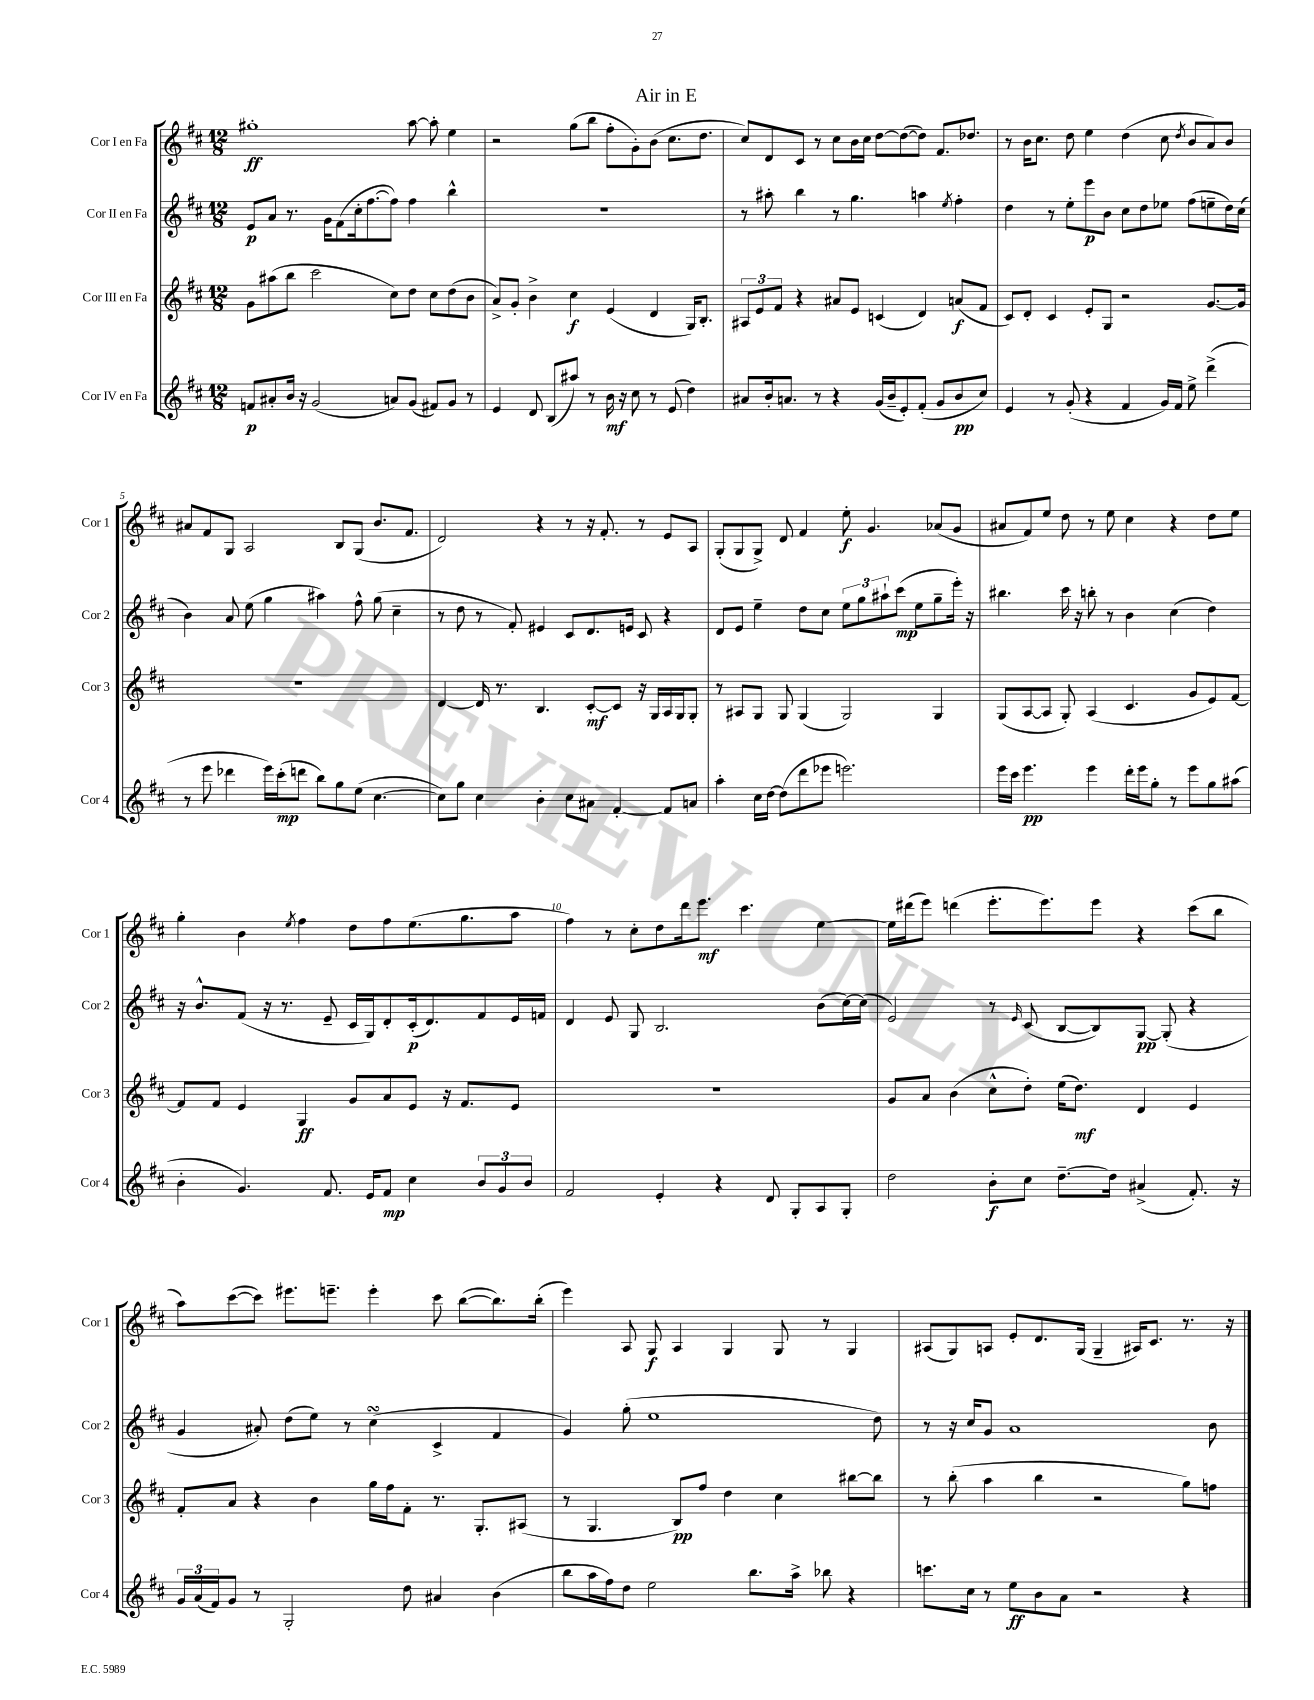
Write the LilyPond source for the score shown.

\header { title = "Air in E" }
<<
\new StaffGroup <<
\new Staff = "s0" \with { instrumentName = "Cor I en Fa" shortInstrumentName = "Cor 1" } {
    \clef treble \key d \major \numericTimeSignature \time 12/8
    gis''1-.\ff a''8~ a''8-. e''4 |
    r2 g''8( b''8 fis''8-. g'8-.) b'8( cis''8. d''8. |
    cis''8) d'8 cis'8 r8 cis''8 b'16 cis''16 d''8~ d''8~( d''8) fis'8. des''8. |
    r8 b'16 cis''8. d''8 e''4 d''4( cis''8 \acciaccatura { d''8 } b'8 a'8) b'8 |
    ais'8 fis'8 g8 a2 b8 g8( b'8. fis'8. |
    d'2) r4 r8 r16 fis'8.-. r8 e'8 a8 |
    g8-.( g8 g8->) d'8 fis'4 e''8-.\f g'4. aes'8( g'8 |
    ais'8 fis'8) e''8 d''8 r8 e''8 cis''4 r4 d''8 e''8 |
    g''4-. b'4 \acciaccatura { e''8 } fis''4 d''8 fis''8 e''8.( g''8. a''8 |
    fis''4) r8 cis''8-. d''8 d'''16 e'''8.\mf cis'''4. e''4~ |
    e''16 dis'''16( e'''8) d'''4( e'''8.-. e'''8.) e'''8 r4 cis'''8( b''8 |
    a''8) cis'''8~( cis'''8) eis'''8. e'''8.-- e'''4-. cis'''8 b''8~( b''8.) b''16-.( |
    e'''4) a8 g8\f a4 g4 g8 r8 g4 |
    ais8( g8) a8 e'8-. d'8. g16( g4-- ais16) cis'8. r8. r16 \bar "|." |
}
\new Staff = "s1" \with { instrumentName = "Cor II en Fa" shortInstrumentName = "Cor 2" } {
    \clef treble \key d \major \numericTimeSignature \time 12/8
    e'8\p a'8 r8. g'16 fis'8( cis''16-. fis''8.~ fis''8) fis''4 b''4-^ |
    R1. |
    r8 ais''8-. b''4 r8 g''4. a''4 \acciaccatura { e''8 } fis''4-. |
    d''4 r8 e''8-. e'''8\p b'8 cis''8 d''8 ees''8 fis''8( e''8-- d''16) cis''16( |
    b'4) a'8 e''8( g''4 ais''4) fis''8-^ g''8( cis''4-- |
    r8 d''8 r8 fis'8-.) eis'4 cis'8 d'8. e'16 cis'8 r4 |
    d'8 e'8 e''4-- d''8 cis''8 \tuplet 3/2 { e''8 g''8 ais''8-! } cis'''8\mp( e''8 g''8-- e'''16-.) r16 |
    bis''4. cis'''16 r16 b''8-. r8 b'4 cis''4( d''4) |
    r16 b'8.-^ fis'8( r16 r8. e'8-- cis'16 g16) d'8-. cis'16-.\p( d'8.) fis'8 e'16 f'16 |
    d'4 e'8 g8 b2. b'8( cis''16~) cis''16( |
    e'2) r8 \grace { e'16 } cis'8( b8~ b8) g8~\pp g8-.( r4 |
    g'4 ais'8-.) d''8( e''8) r8 cis''4\turn( cis'4-> fis'4 |
    g'4) g''8-.( e''1 d''8) |
    r8 r16 cis''16 g'8 a'1 b'8 \bar "|." |
}
\new Staff = "s2" \with { instrumentName = "Cor III en Fa" shortInstrumentName = "Cor 3" } {
    \clef treble \key d \major \numericTimeSignature \time 12/8
    g'8 ais''8( b''8 cis'''2 cis''8) d''8 cis''8 d''8( b'8 |
    a'8->) g'8-. b'4-> cis''4\f e'4( d'4 g16) b8.-. |
    \tuplet 3/2 { ais8 e'8 fis'8 } r4 ais'8 e'8 c'4( d'4) a'8\f( fis'8 |
    cis'8) d'8-. cis'4 e'8-. g8 r2 g'8.~ g'16 |
    R1. |
    d'4~ d'16 r8. b4. cis'8~-.\mf cis'8 r16 g16 a16 g16 g8-. |
    r8 ais8 g8 g8 g4( g2) g4 |
    g8( a8~ a8 g8-.) a4( cis'4. g'8 e'8) fis'8~ |
    fis'8 fis'8 e'4 g4\ff g'8 a'8 e'8 r16 fis'8. e'8 |
    R1. |
    g'8 a'8 b'4( cis''8-^ d''8-.) e''16( d''8.\mf) d'4 e'4 |
    fis'8-. a'8 r4 b'4 g''16 fis''16 fis'8-. r8. g8.-. ais8( |
    r8 g4. b8\pp) fis''8 d''4 cis''4 bis''8~ bis''8 |
    r8 b''8-.( a''4 b''4 r2 g''8) f''8 \bar "|." |
}
\new Staff = "s3" \with { instrumentName = "Cor IV en Fa" shortInstrumentName = "Cor 4" } {
    \clef treble \key d \major \numericTimeSignature \time 12/8
    f'8\p ais'8-. b'16 r16 g'2( a'8) g'8( fis'8) g'8 r8 |
    e'4 d'8 b8( ais''8) r8 b'16\mf r16 cis''8 r8 e'8( d''4) |
    ais'8 b'16-. a'8. r8 r4 g'16( b'16-- e'8-.) fis'8-.( g'8 b'8\pp cis''8) |
    e'4 r8 g'8-.( r4 fis'4 g'16) fis'16 e''8-> d'''4->( |
    r8 e'''8 des'''4 e'''16) cis'''16-.\mp( d'''8 b''8) g''8 e''8( cis''4.~ |
    cis''8) g''8 cis''4 b'4-. cis''8 ais'8 fis'4~-. fis'8 a'8 |
    a''4-. cis''16 d''16~ d''8( d'''8 ees'''8 e'''2.) |
    e'''16 cis'''16 e'''4.\pp e'''4 d'''16-. e'''16 g''8-. r8 e'''8 g''8 ais''8( |
    b'4-. g'4.) fis'8. e'16 fis'8\mp cis''4 \tuplet 3/2 { b'8 g'8 b'8 } |
    fis'2 e'4-. r4 d'8 g8-. a8 g8-. |
    d''2 b'8-.\f cis''8 d''8.~-- d''16 ais'4->( fis'8.-.) r16 |
    \tuplet 3/2 { g'16 a'16( fis'16) } g'8 r8 g2-. d''8 ais'4 b'4( |
    b''8 a''16 fis''16) d''8 e''2 b''8. a''16-> bes''8 r4 |
    c'''8. cis''16 r8 e''8\ff b'8 a'8 r2 r4 \bar "|." |
}
>>
>>
\layout { \context { \Score \override BarNumber.break-visibility = ##(#f #t #t) barNumberVisibility = #(every-nth-bar-number-visible 5) } }
